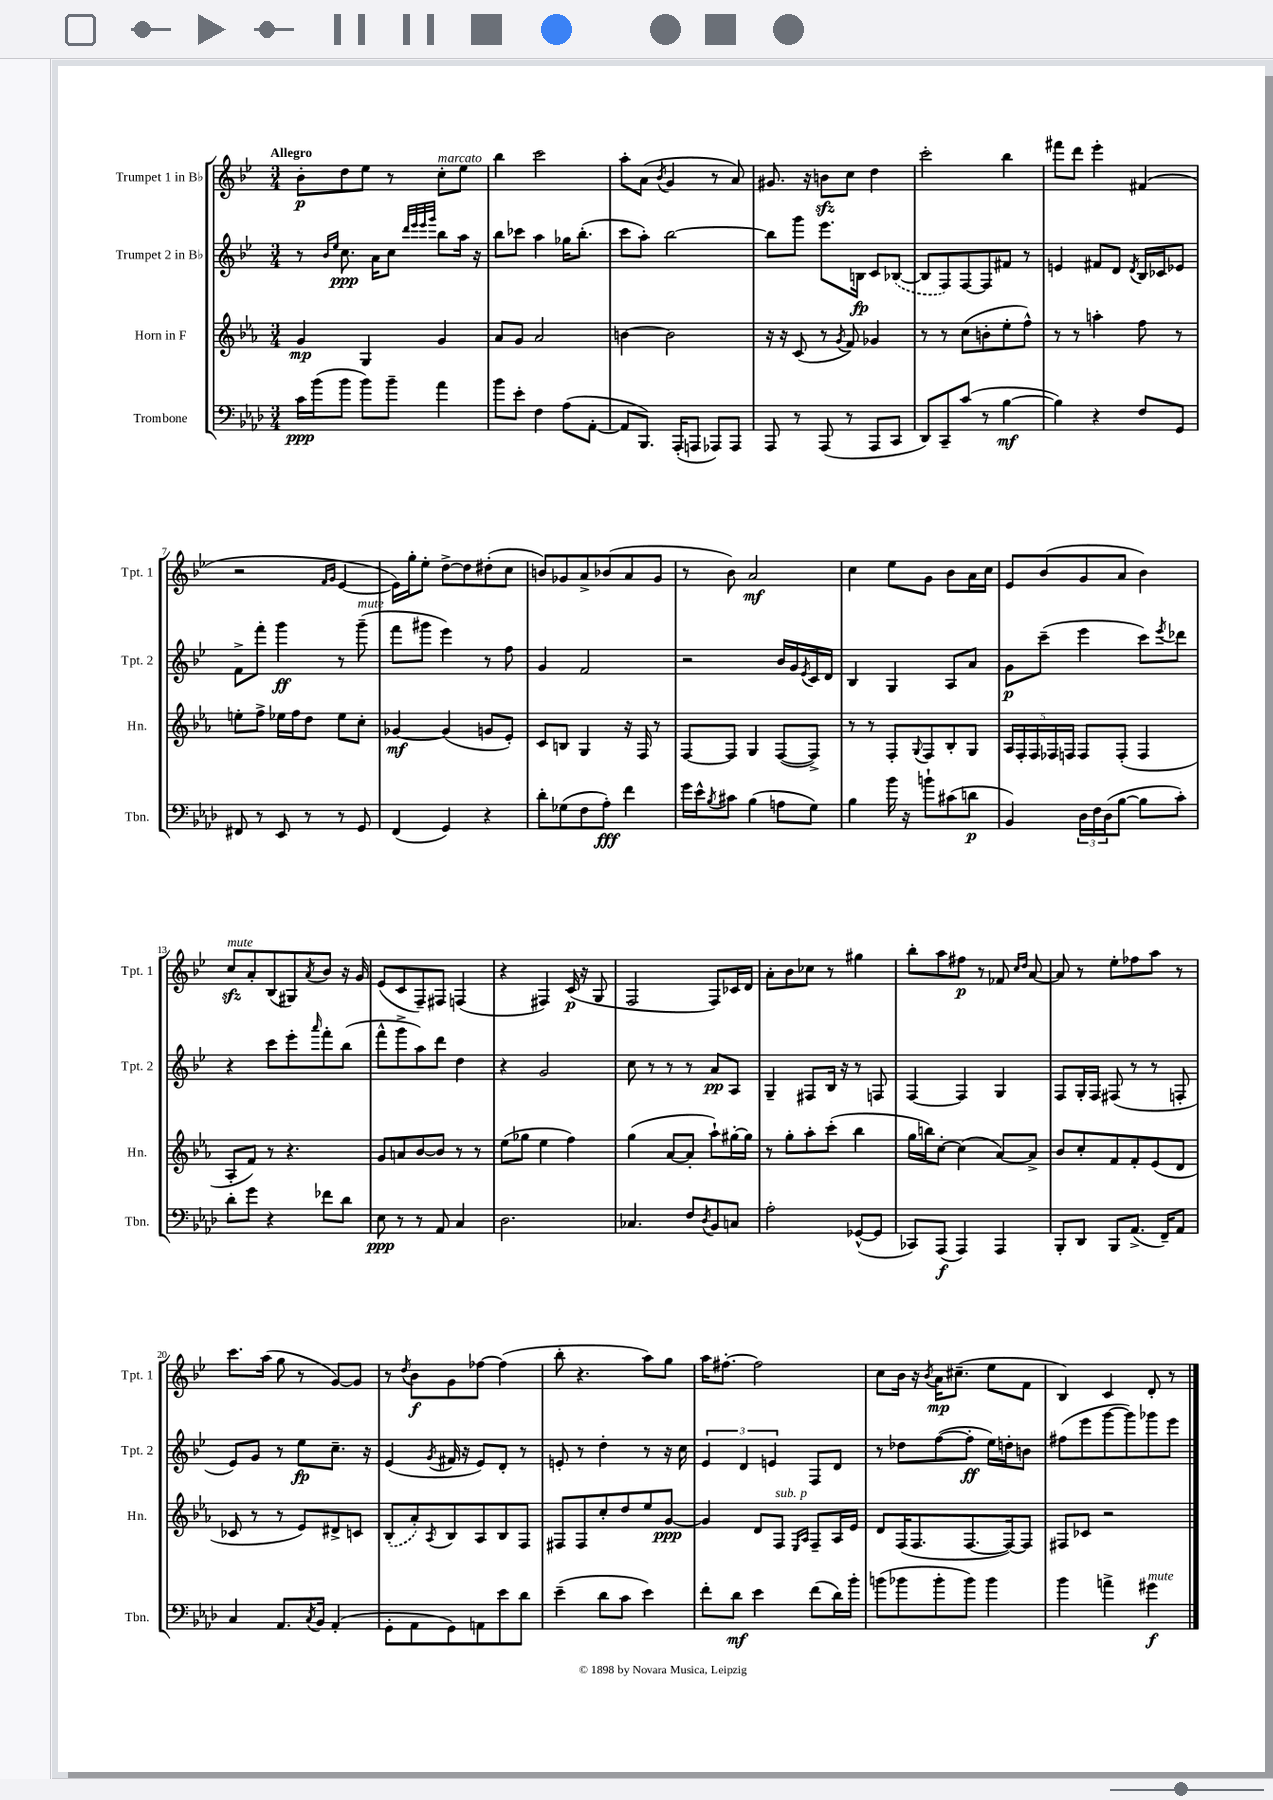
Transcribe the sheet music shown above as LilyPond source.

<<
\new StaffGroup <<
\new Staff = "s0" \with { instrumentName = "Trumpet 1 in Bb" shortInstrumentName = "Tpt. 1" } {
    \clef treble \key bes \major \numericTimeSignature \time 3/4 \tempo "Allegro"
    bes'8-.\p d''8 ees''8 r8 c''8-.^\markup { \italic "marcato" } ees''8 |
    bes''4 c'''2 |
    a''8-. a'8( \acciaccatura { bes'8 } g'4 r8 a'8) |
    gis'8. r16 b'8\sfz c''8 d''4 |
    c'''2-. bes''4 |
    fis'''8 d'''8 ees'''4-. fis'4( |
    r2 \grace { f'16 g'16 } ees'4~ |
    ees'16) g''16-. ees''8-. d''8~-> d''8 dis''8-.( c''8 |
    b'8) ges'8 a'8-> bes'8( a'8 ges'8 |
    r8 bes'8) a'2\mf |
    c''4 ees''8 g'8 bes'8 a'16 c''16 |
    ees'8 bes'8( g'8 a'8 bes'4) |
    c''8\sfz^\markup { \italic "mute" } a'8-. bes8( gis8) \acciaccatura { a'8 } bes'8 r16 g'16 |
    ees'8( c'8 f8--) fis8 f4( |
    r4 fis4) c'16\p( r16 g8 |
    f2 f8) ces'16 d'16 |
    a'8-. bes'8 ces''8 r8 gis''4 |
    bes''8-. a''8 fis''8\p r8 fes'8 \grace { c''16 d''16 } a'8~ |
    a'8 r8 ees''8-. fes''8 a''8 r8 |
    c'''8. a''16( g''8 r8 g'8~) g'8 |
    r8 \acciaccatura { d''8 } bes'8\f g'8 fes''8~ fes''4( |
    bes''8-. r4. a''8) g''8 |
    a''16 fis''8.~-. fis''2 |
    c''8 bes'16 r16 \acciaccatura { bes'8 } a'16\mp cis''8.--( ees''8 f'8 |
    bes4) c'4 d'8-. r8 \bar "|." |
}
\new Staff = "s1" \with { instrumentName = "Trumpet 2 in Bb" shortInstrumentName = "Tpt. 2" } {
    \clef treble \key bes \major \numericTimeSignature \time 3/4
    r8 \grace { bes'16 ees''16 } c''8.\ppp a'16 c''8 \grace { d'''32 ees'''32 ees'''32 g'''32 } bes''8 a''16 r16 |
    bes''8 ces'''8 a''4 ges''16 bes''8.-.( |
    c'''8 a''8-.) bes''2~ |
    bes''8 g'''8 ees'''8. b16\fp c'8 \once \slurDashed bes8~( |
    bes8 f8) f8~ f8 fis'8 r8 |
    e'4 fis'8 d'8 \acciaccatura { d'8 } bes16 ces'16 ees'8 |
    f'8-> f'''8-. g'''4\ff r8 g'''8--^\markup { \italic "mute" }( |
    f'''8 gis'''8 ees'''4) r8 f''8 |
    g'4 f'2 |
    r2 bes'16 g'16 \acciaccatura { ees'8 } c'16 d'16 |
    bes4 g4 a8 a'8 |
    g'8\p c'''8--( ees'''4 c'''8) \acciaccatura { ees'''8 } des'''8 |
    r4 c'''8 ees'''8-. \grace { a'''16 } f'''8-. bes''8( |
    f'''8-^ g'''8-> a''8) d'''8 d''4 |
    r4 g'2 |
    c''8 r8 r8 r8 a'8\pp a8 |
    g4-- fis8 bes16 r16 r8 f8 |
    f4~ f4 g4 |
    f8 g16-. f16 fis8( r8 r8 f8-. |
    ees'8) g'8 r8 ees''8\fp c''8.-- r16 |
    ees'4( \acciaccatura { g'8 } fis'16 r16 ees'8) d'8-. r8 |
    e'8-. r8 d''4-. r8 r16 c''16 |
    \tuplet 3/2 { ees'4 d'4 e'4 } f8 d'8 |
    r8 des''8 f''8~( f''8-.\ff ees''16) d''16-. b'8 |
    fis''8( ees'''8 g'''8~ g'''8) ges'''8 ees'''8 \bar "|." |
}
\new Staff = "s2" \with { instrumentName = "Horn in F" shortInstrumentName = "Hn." } {
    \clef treble \key ees \major \numericTimeSignature \time 3/4
    g'4\mp g4 g'4 |
    aes'8 g'8 aes'2 |
    b'4~ b'2 |
    r16 r16 c'8( r8 \acciaccatura { g'8 } f'8) ges'4 |
    r8 r8 c''8( b'8-. ees''8-. f''8-^) |
    r8 r8 a''4-. f''8 r8 |
    e''8-. f''8-> ees''16 f''16 d''8 ees''8 c''8-. |
    ges'4~\mf ges'4( g'8 ees'8-.) |
    c'8 b8 g4 r16 f16 r8 |
    f8~ f8 g4 f8~( f8->) |
    r8 r8 f8-. \appoggiatura { g8 } f8 bes8-. g8 |
    \tuplet 5/4 { aes16 f16-. f16 fes16 f16 } f8 f8-.( f4 |
    aes8-. f'8) r8 r4. |
    g'8 a'8 bes'8~ bes'8 r8 r8 |
    ees''8( ges''8 ees''4 f''4) |
    g''4( aes'8~ aes'8-. aes''8-!) gis''16~-. gis''16 |
    r8 g''8-. aes''8-. c'''8-.( bes''4 |
    g''16 b''16) c''8~-. c''4( aes'8~) aes'8-> |
    bes'8 c''8-. f'8 f'8-. ees'8( d'8 |
    ces'8 r8 r8 ees'8) dis'8-> c'8 |
    \once \slurDashed bes8-.( aes'8-.) \acciaccatura { aes8 } bes8 aes8 bes8 f8 |
    fis8 fis8 c''8-. d''8 ees''8 g'8~\ppp |
    g'4 d'8 f8^\markup { \italic "sub. p" } \grace { ees16 aes16 } f8-- aes16 ees'16 |
    d'8 f16( f8. f8.~ f16~) f8 |
    fis8 ces'8 r2 \bar "|." |
}
\new Staff = "s3" \with { instrumentName = "Trombone" shortInstrumentName = "Tbn." } {
    \clef bass \key aes \major \numericTimeSignature \time 3/4
    c'16\ppp bes'16( bes'8 bes'8) bes'8-- aes'4 |
    bes'8 ees'8-. f4 aes8( aes,8~-. |
    aes,8 bes,,8.) aes,,16-.( a,,8 aes,,8) aes,,8 |
    aes,,8 r8 aes,,8( r8 aes,,8 c,8 |
    des,8) c,8-- c'8( r8 bes4~\mf |
    bes4) r4 f8 g,8 |
    fis,8 r8 ees,8 r8 r8 g,8 |
    f,4( g,4) r4 |
    des'8-. ges8( f8 aes8-.\fff) f'4 |
    g'16 ees'16-^ \acciaccatura { bes8 } cis'8 bes4( a8 g8) |
    bes4 bes'16 r16 b'8-! cis'8( d'8\p |
    bes,4) \tuplet 3/2 { des16 f16 des16( } bes8~ bes8 c'8-.) |
    des'8-. g'8 r4 fes'8 des'8 |
    ees8\ppp r8 r8 aes,8 c4 |
    des2. |
    ces4. f8 \acciaccatura { des8 } bes,8 c8 |
    aes2-. ges,8~-^( ges,8 |
    ces,8) aes,,8\f( aes,,4) aes,,4 |
    bes,,8-. des,8 bes,,8 aes,8.->( f,16--) aes,8 |
    c4 aes,8. \acciaccatura { c8 } bes,16 aes,4-.( |
    g,8-. aes,8 g,8) a,8 ees'8 des'8 |
    ees'4--( des'8 c'8 ees'4) |
    f'8-. des'8\mf ees'4 f'8( des'16) bes'16-. |
    b'8( bes'8 bes'8-. bes'8) bes'4 |
    bes'4 a'4-> gis'4\f^\markup { \italic "mute" } \bar "|." |
}
>>
>>
